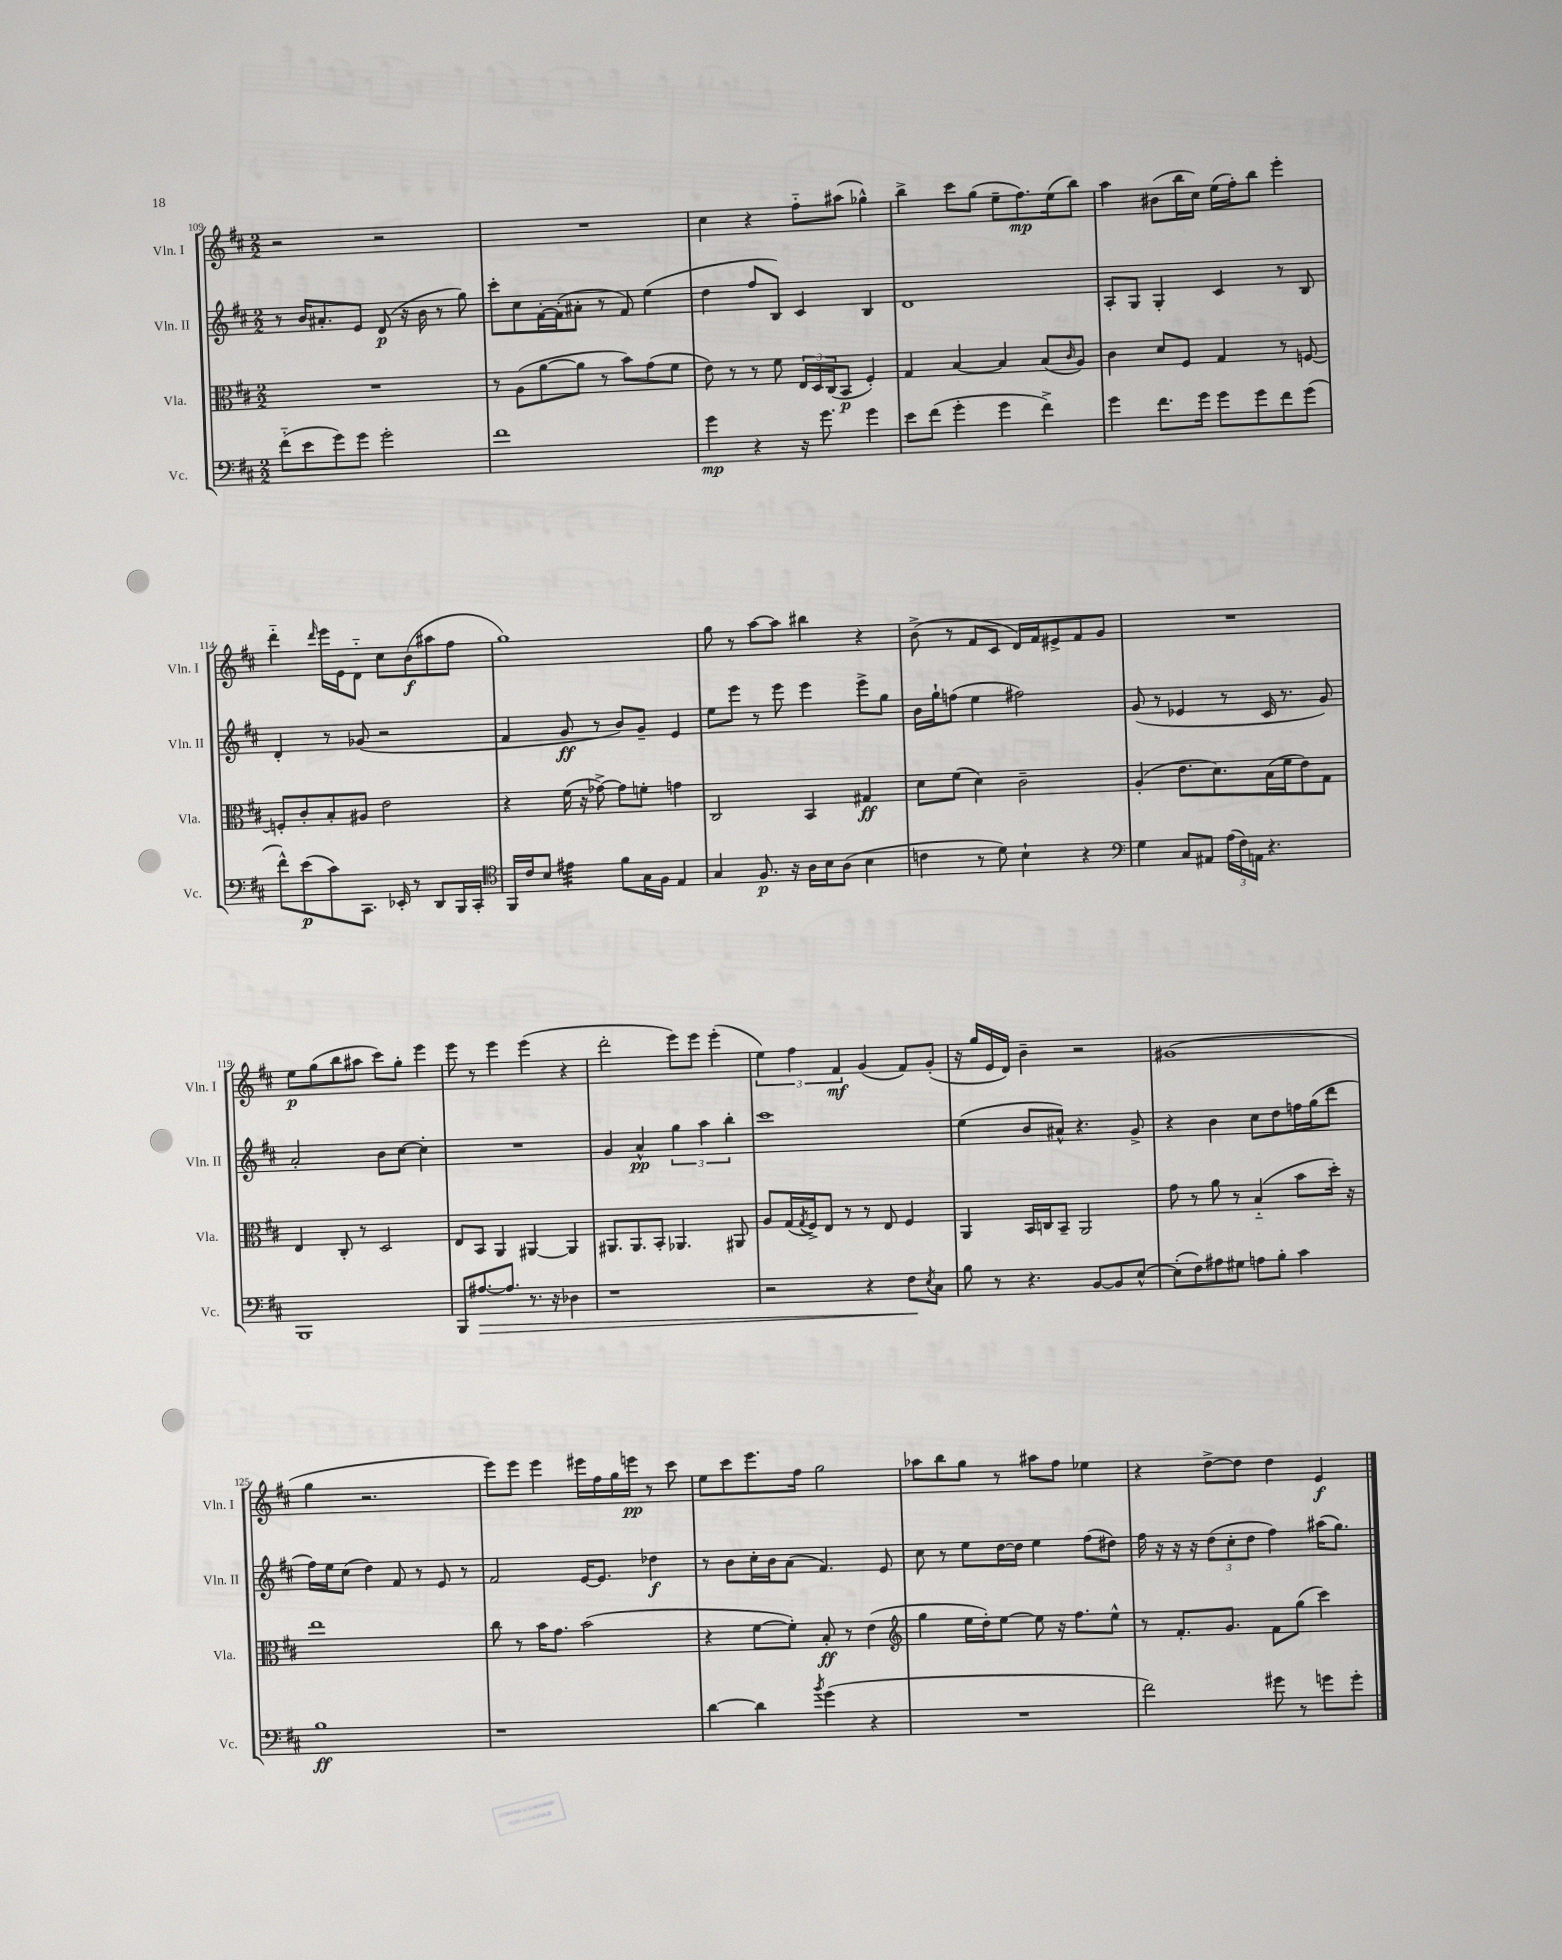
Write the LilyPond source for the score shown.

<<
\new StaffGroup <<
\new Staff = "s0" \with { instrumentName = "Vln. I" shortInstrumentName = "Vln. I" } {
    \clef treble \key d \major \numericTimeSignature \time 2/2
    r2 r2 |
    R1 |
    cis''4 r4 fis''8-_ ais''8( ges''4-^) |
    b''4-> cis'''8 g''8( e''8-- fis''8.\mp) e''16( b''8) |
    a''4 bis'8( b''16 cis''16) e''16( fis''16-.) b''8 e'''4-. |
    d'''4-_ \grace { d'''16 } e'''16 e'16 d'8-_ cis''8 b'8\f( ais''8 fis''8 |
    g''1) |
    g''8 r8 a''8~ a''8 bis''4 r4 |
    b'8->( r8 fis'8 cis'8 d'16) fis'16 eis'8-> fis'8 g'8 |
    R1 |
    e''8\p g''8( b''8 ais''8 cis'''8) g''8-. e'''4 |
    e'''8 r8 e'''4 e'''4( r4 |
    d'''2-. e'''8) e'''8 e'''4-.( |
    \tuplet 3/2 { e''4) fis''4 fis'4\mf } g'4( fis'8) g'8-.( |
    r16 g''16 e'16 d'16) b'4-- r2 |
    gis'1( |
    g''4 r2. |
    e'''8) e'''8 e'''4 eis'''16 fis''16 g''16 e'''16\pp r8 cis'''8 |
    e''8 cis'''8 e'''8. fis''16 g''2 |
    aes''8 b''8 g''8 r8 ais''8 fis''8 ees''4 |
    r4 d''8~-> d''8 d''4 e'4\f \bar "|." |
}
\new Staff = "s1" \with { instrumentName = "Vln. II" shortInstrumentName = "Vln. II" } {
    \clef treble \key d \major \numericTimeSignature \time 2/2
    r8 b'16 ais'8.-. e'8 d'8\p( r16 b'16 r8 g''8) |
    cis'''8-. cis''8 fis'16~-. fis'16-.( ais'8-. r8 fis'8) e''4( |
    d''4 fis''8 b8) cis'4 b4 |
    d'1 |
    a8-. g8 g4-. cis'4 r8 b8 |
    d'4-. r8 ges'8( r2 |
    fis'4 g'8\ff r8 b'8) g'8-- e'4 |
    e''8 e'''8 r8 e'''8 e'''4 e'''8-> g''8 |
    b'16 g''16-! f''8( e''4 fis''2) |
    g'8( r8 ees'4 r8 cis'16 r8. g'8) |
    a'2-. b'8 cis''8~ cis''4-. |
    R1 |
    g'4 a'4-^\pp \tuplet 3/2 { g''4 a''4 b''4-. } |
    cis'''1 |
    e''4( b'8 ais'8-^) r4. g'8-> |
    r4 b'4 cis''8 d''8 f''16 g''16( d'''8 |
    fis''16) e''16 cis''8( d''4) fis'8 r8 e'8 r8 |
    fis'2 e'16~ e'8. des''4\f |
    r8 b'8 cis''16-. b'16 a'8( fis'4.) e'8 |
    cis''8 r8 e''8 d''16~ d''16 e''4 fis''8( dis''8) |
    fis''16 r16 r16 r16 \tuplet 3/2 { d''8( cis''8-. d''8 } fis''4) ais''16( g''8.) \bar "|." |
}
\new Staff = "s2" \with { instrumentName = "Vla." shortInstrumentName = "Vla." } {
    \clef alto \key d \major \numericTimeSignature \time 2/2
    R1 |
    r8 a8( a'8~ a'8 r8 b'8) g'8( fis'8 |
    e'8) r8 r8 fis'8 \tuplet 3/2 { e16 d16 cis16( } b,8\p fis4-.) |
    g4 b4~ b4 b8( \grace { cis'16 } a8) |
    cis'4 d'8 fis8 g4 r8 f8~ |
    f8-. cis'8-. b8-. ais8 e'2 |
    r4 fis'16( r16 ges'8~->) ges'8 f'8-. g'4 |
    cis2 b,4 gis4\ff |
    d'8 fis'8( d'4) cis'2-- |
    a4-.( e'8. d'8.) b16( fis'16 e'8) g8 |
    e4 cis8-. r8 d2 |
    e8 b,8 a,4 ais,4~ ais,4 |
    ais,8. ais,8. b,8-. aes,4. ais,8 |
    a8 g16( \acciaccatura { g8 } fis16->) e8 r8 r8 e8 fis4 |
    a,4 b,16 c16 b,8-- a,2 |
    g'8 r8 a'8 r8 b4-_( b'8 d''16-.) r16 |
    e''1 |
    cis''8 r8 b'16 g'8. b'2( |
    r4 fis'8~ fis'8-.) b8-.\ff r8 e'4( |
    \clef treble g''4 e''16 d''16-.) e''8~ e''8 r16 fis''8. e''8-^ |
    r8 fis'8.-. g'8. fis'8 g''8( cis'''4) \bar "|." |
}
\new Staff = "s3" \with { instrumentName = "Vc." shortInstrumentName = "Vc." } {
    \clef bass \key d \major \numericTimeSignature \time 2/2
    fis'8-_( e'8 g'8) g'8 g'2-. |
    fis'1 |
    g'4\mp r4 r16 g'8. g'4 |
    e'8 fis'8( g'4-. g'4 fis'4->) |
    g'4 fis'8. g'16 g'8 g'8 fis'8 g'8( |
    fis'8-^) e'8\p( cis'8) cis,8. ees,16-. r8 d,8 b,,16 cis,16-. |
    \clef tenor fis,16 cis'16 b8 eis'4:32 fis'8 g16 fis16 e4 |
    g4 fis8.\p r16 a16 b16 a8( b4 |
    c'4 r8 d'8) b4-! r4 |
    \clef bass g4 cis8 ais,8 \tuplet 3/2 { a16( fis16) a,16 } r4. |
    b,,1 |
    b,,8 ais8.~\> ais8. r8. r16 des4 |
    r1 |
    r2 r4 fis8\! \acciaccatura { e8 } cis8 |
    b8 r8 r4. b,8~ b,8 e8~-^ |
    e8-.( fis8) ais8 gis8 a8 b8-. cis'4 |
    b1\ff |
    r1 |
    d'4~ d'4 \acciaccatura { b'8 } g'4( r4 |
    R1 |
    fis'2) gis'8 r8 g'8 g'8-. \bar "|." |
}
>>
>>
\layout { \context { \Score currentBarNumber = #109 } }
